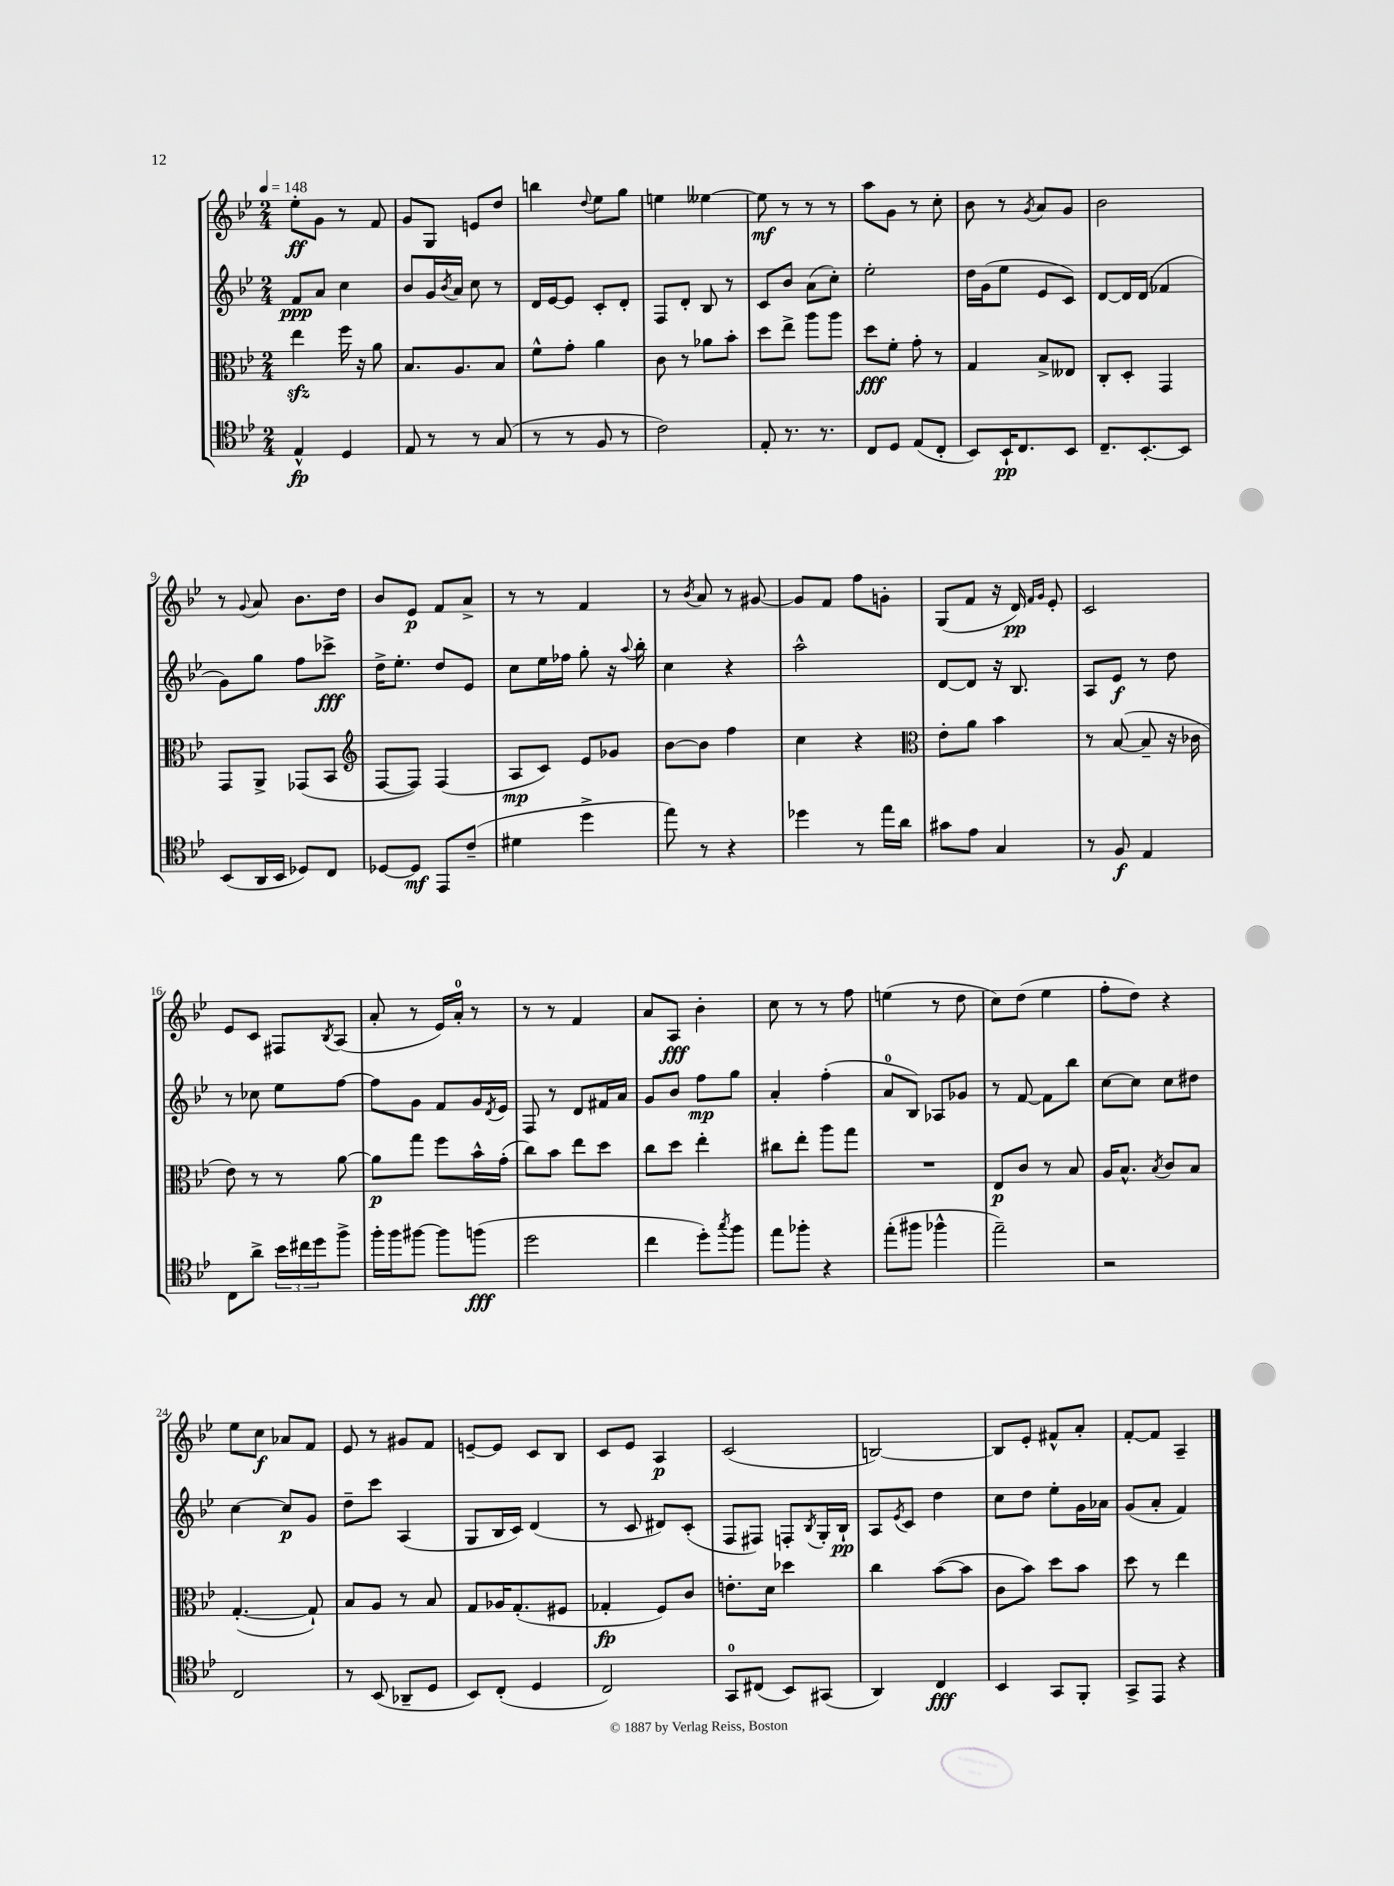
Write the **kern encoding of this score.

**kern	**kern	**kern	**kern
*staff4	*staff3	*staff2	*staff1
*clefC4	*clefC3	*clefG2	*clefG2
*k[b-e-]	*k[b-e-]	*k[b-e-]	*k[b-e-]
*M2/4	*M2/4	*M2/4	*M2/4
*MM148	*MM148	*MM148	*MM148
4E-^^	4ee-	8f	8ee-'
.	.	8a	8g
4D	16ff	4cc	8r
.	16r	.	.
.	8a	.	8f
=	=	=	=
8E-	8.B-	8b-	8g
8r	.	16g	8G
.	.	8qb-	.
.	8.A	16a	.
8r	.	8cc	8e
(8G	8B-	8r	8dd
=	=	=	=
8r	8f^^	16d	4bb
.	.	[16e-	.
8r	8g'	8e-]	.
.	.	.	8qqdd
8F	4a	8c'	8ee-
8r	.	8d'	8gg
=	=	=	=
2c)	8c	8F	4ee
.	8r	8d'	.
.	8a-	8B-	[4ee--
.	8b-'	8r	.
=	=	=	=
8E-'	8dd	8c	8ee--]
8.r	8ee-^	8b-	8r
.	8aa	(8a	8r
8.r	.	.	.
.	8aa	8cc')	8r
=	=	=	=
8C	8dd	2ee-'	8aa
8D	8f'	.	8g
(8E-	8g'	.	8r
8C'	8r	.	8cc'
=	=	=	=
8BB-)	4G	16dd	8b-
.	.	(16g	.
16BB-`	.	8ee-	8r
8.C	.	.	.
.	.	.	8qg
.	8B-^	8e-	8a
8BB-	8E--	8c)	8g
=	=	=	=
8.C~	8C'	[8d	2b-
.	8D'	16d]	.
[8.BB-'	.	(16d	.
.	4GG	4f-	.
8BB-]	.	.	.
=	=	=	=
(8BB-	8GG	8g)	8r
.	.	.	8qqg
16AA	8AA^	8gg	8a
16BB-	.	.	.
8D-)	(8GG-	8ff	8.b-
8C	8BB-	8ccc-^	.
.	.	.	16dd
=	=	=	=
*	*clefG2	*	*
[8D-	[8F	16dd^	8b-
.	.	8.ee-'	.
8D-]	8F])	.	8e-
8EE-	(4F	8dd	8f
(8c~	.	8e-	8a^
=	=	=	=
4d#	8A	8cc	8r
.	8c)	16ee-	8r
.	.	16ff-	.
4dd^	8e-	8gg'	4f
.	8g-	16r	.
.	.	8qqaa	.
.	.	16bb-'	.
=	=	=	=
8ee-)	[8b-	4cc	8r
.	.	.	8qb-
8r	8b-]	.	8a
4r	4ff	4r	8r
.	.	.	[8g#
=	=	=	=
4dd-	4cc	2aa^^	8g#]
.	.	.	8f
8r	4r	.	8ff
16ee-	.	.	8g'
16a	.	.	.
=	=	=	=
*	*clefC3	*	*
8g#	8e-'	[8d	(8G
8e-	8a	8d]	8f
4G	4b-	16r	16r
.	.	8.B-	16d)
.	.	.	16qqf
.	.	.	16qqg
.	.	.	8e-'
=	=	=	=
8r	8r	8A	2c
8F	([8B-	8e-	.
4E-	8B-~]	8r	.
.	16r	8dd	.
.	16c-	.	.
=	=	=	=
8C	8e-)	8r	8e-
8a^	8r	8cc-	8c
24b-	8r	8ee-	8F#
24cc#	.	.	.
24dd	.	.	.
.	.	.	8qB-
8ff^	[8a	[8ff	(8A
=	=	=	=
16ff'	8a]	8ff]	8a'
16ff	.	.	.
[8ff#	8gg	8g	8r
8ff#]	8ff	8f	16e-)
.	.	.	16a'
(8ff	16b-^^	16g	8r
.	.	8qd	.
.	(16g'	16e-	.
=	=	=	=
2dd	8cc)	8F	8r
.	8b-	8r	8r
.	8ee-	8d	4f
.	8dd	16f#	.
.	.	16a	.
=	=	=	=
4cc	8cc	8g	8a
.	8dd	8b-	8A
8dd')	4ee-'	8ff	4b-'
8qgg	.	.	.
8ff	.	8gg	.
=	=	=	=
8ee-	8cc#	4a'	8cc
8ff-'	8ee-'	.	8r
4r	8aa	(4ff'	8r
.	8gg	.	8ff
=	=	=	=
(8ee-'	2r	8a	(4ee
8ff#	.	8B-)	.
4ff-^^	.	8A-	8r
.	.	8g-	8dd
=	=	=	=
2ee-~)	8E-	8r	8cc)
.	8c	[8f	(8dd
.	8r	8f]	4ee-
.	8B-	8bb-	.
=	=	=	=
2r	16A	[8cc	8ff'
.	8.B-^^	.	.
.	.	8cc]	8dd)
.	8qB-	.	.
.	8c	8cc	4r
.	8B-	8dd#	.
=	=	=	=
2C	([4.G'	[4cc	8ee-
.	.	.	8cc
.	.	8cc]	8a-
.	8G`])	8g	8f
=	=	=	=
8r	8B-	8dd~	8e-
(8BB-	8A	8ccc	8r
8AA-~	8r	(4A	8g#
8D	8B-	.	8f
=	=	=	=
8BB-)	8G	8G	[8e~
(8C'	16A-	16B-	8e]
.	(8.G'	16c)	.
4D	.	(4d	8c
.	8F#	.	8B-
=	=	=	=
2C)	4G-'	8r	8c
.	.	8c	8e-
.	8F)	8d#)	4A
.	8c	(8c'	.
=	=	=	=
8GG	8.e'	8F	(2c
(8C#	.	8F#)	.
.	16d	.	.
8BB-)	4dd-	8F'	.
.	.	8qB-	.
(8GG#	.	16G'	.
.	.	16B-`	.
=	=	=	=
4AA)	4cc	8A	[2B)
.	.	8qe-	.
.	.	8c	.
4C	([8b-	4dd	.
.	8b-]	.	.
=	=	=	=
4BB-	8c	8cc	8B]
.	8b-)	8dd	8e-'
8GG	8dd	8ee-'	8f#^^
8FF'	8b-	16g	8a'
.	.	16a-	.
=	=	=	=
8GG^	8dd	(8g	[8f'
8EE-	8r	8a'	8f]
4r	4ee-	4f)	4A~
==	==	==	==
*-	*-	*-	*-
